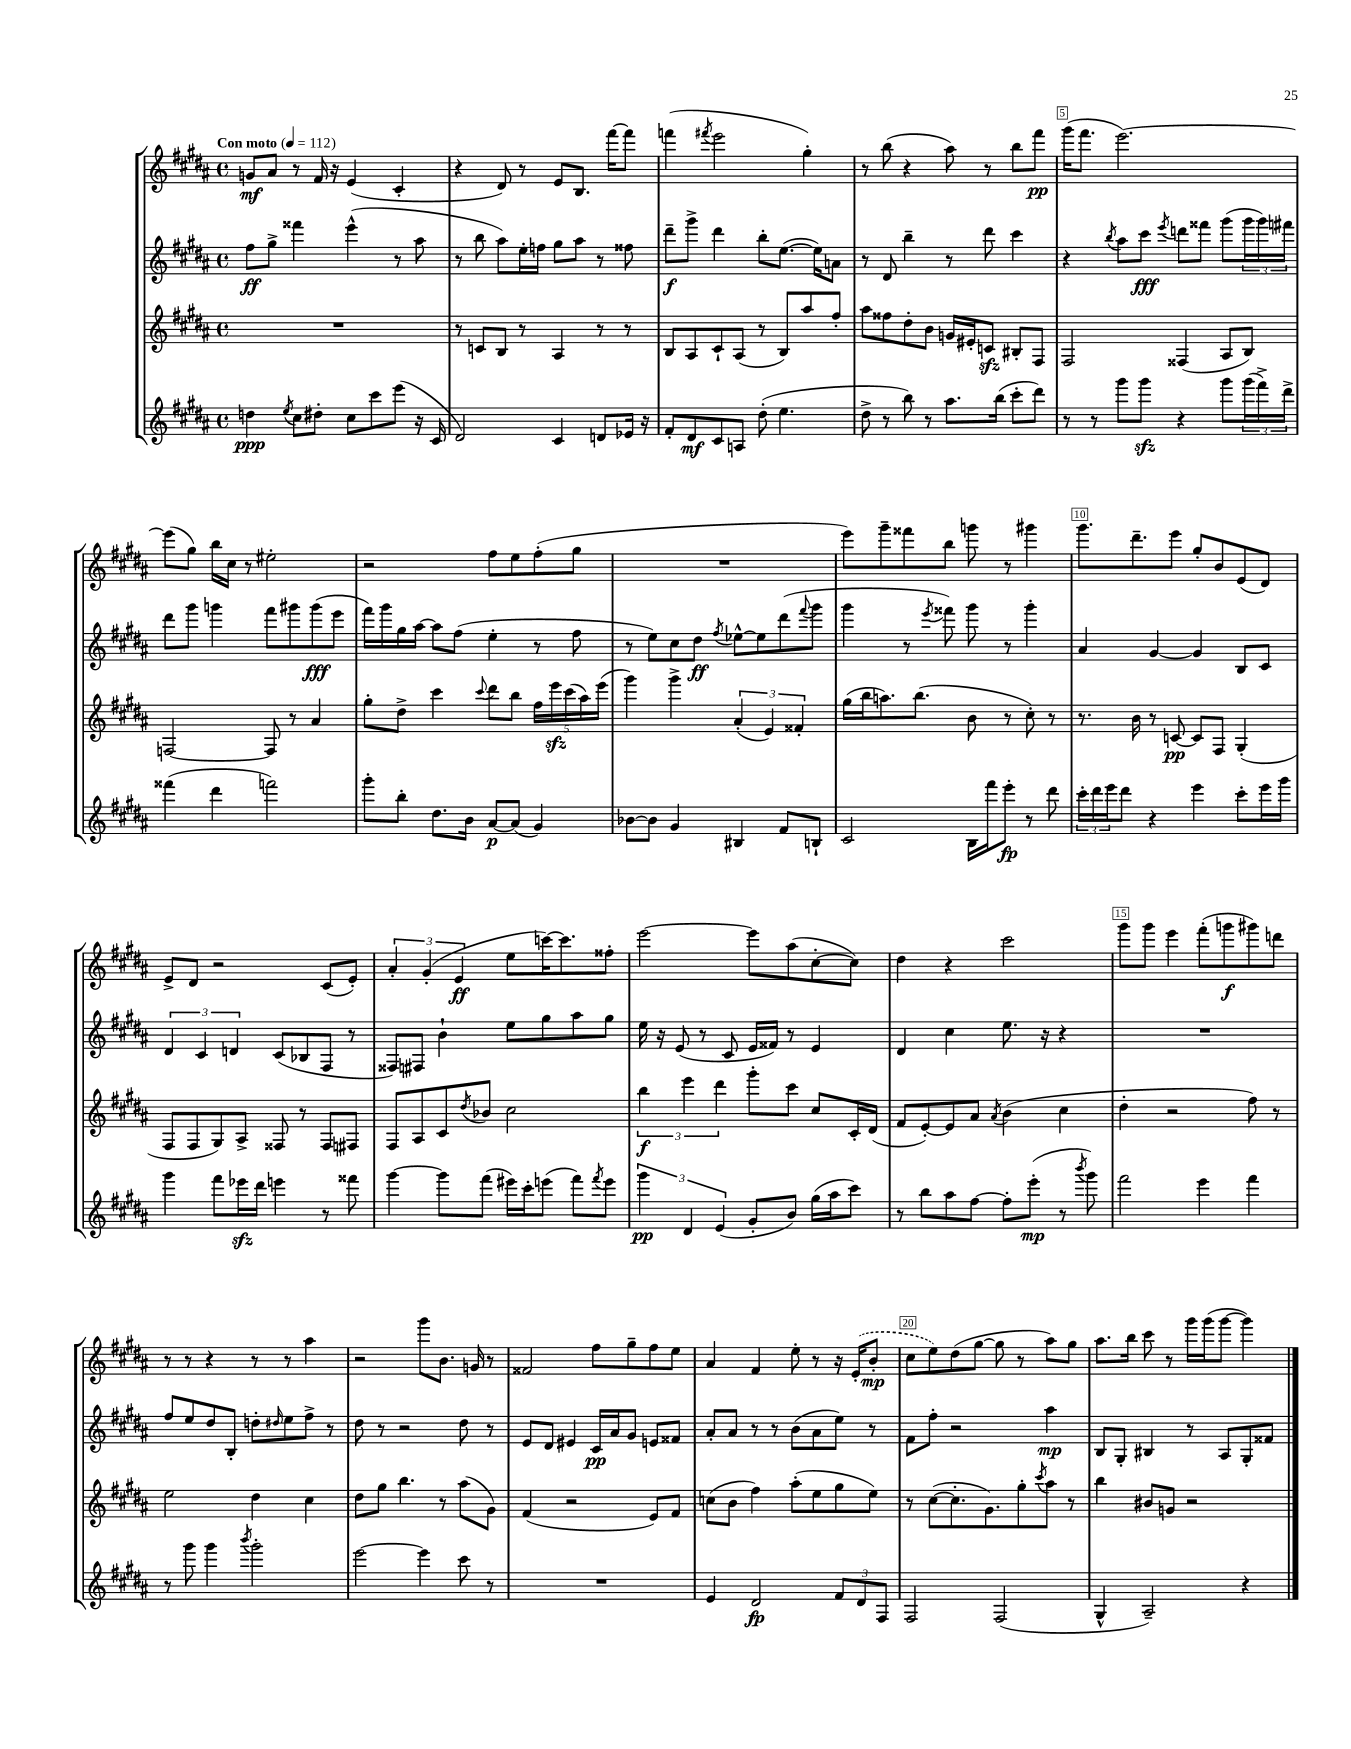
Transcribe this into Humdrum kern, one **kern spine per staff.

**kern	**kern	**kern	**kern
*staff4	*staff3	*staff2	*staff1
*clefG2	*clefG2	*clefG2	*clefG2
*k[f#c#g#d#a#]	*k[f#c#g#d#a#]	*k[f#c#g#d#a#]	*k[f#c#g#d#a#]
*M4/4	*M4/4	*M4/4	*M4/4
*met(c)	*met(c)	*met(c)	*met(c)
*MM112	*MM112	*MM112	*MM112
4dd	1r	8ff#	8g
.	.	8gg#^	8a#
8qee	.	.	.
8cc#	.	4fff##	8r
8dd#'	.	.	16f#
.	.	.	16r
8cc#	.	(4eee^^	(4e
8ccc#	.	.	.
(8eee	.	8r	4c#'
16r	.	8aa#	.
16c#	.	.	.
=	=	=	=
2d#)	8r	8r	4r
.	8c	8bb	.
.	8B	8aa#)	8d#)
.	8r	16ee'	8r
.	.	16ff	.
4c#	4A#	8gg#	8e
.	.	8aa#	8.B
8d	8r	8r	.
.	.	.	[16fff#
16e-	8r	8ff##	8fff#]
16r	.	.	.
=	=	=	=
8f#'	8B	8ddd#~	(4fff
8d#	8A#	8ggg#^	.
.	.	.	8qfff#
8c#	8c#`	4ddd#	2eee
8A	(8A#	.	.
(8dd#'	8r	8bb'	.
4.ee	8B)	([8.ee	.
.	8aa#	.	4gg#')
.	.	16ee])	.
.	8ff#'	8a	.
=	=	=	=
8dd#^	8aa#	8r	8r
8r	8ff##	8d#	(8bb
8bb)	8dd#'	4bb~	4r
8r	8b	.	.
8.aa#	16g	8r	8aa#)
.	16e#'	.	.
.	8c	8ddd#	8r
(16bb	.	.	.
8ccc#'	8B#'	4ccc#	8bb
8ddd#)	8F#	.	8fff#
=	=	=	=
8r	2F#	4r	(16ggg#
.	.	.	8.fff#
8r	.	.	.
.	.	8qbb	.
8ggg#	.	8aa#	[2.eee)
8ggg#	.	8ccc#	.
.	.	8qeee	.
4r	(4F##	8ddd	.
.	.	8fff##	.
8ggg#	8A#	(8ggg#	.
(24ggg#	8B)	24ggg#	.
24fff#^)	.	24ggg#)	.
24ddd#^	.	24fff#	.
=	=	=	=
(4fff##	[2F	8ddd#	(8eee]
.	.	8ggg#	8gg#)
4ddd#	.	4ggg	16bb
.	.	.	16cc#
.	.	.	8r
2fff)	8F]	8fff#	2ee#'
.	8r	8ggg#	.
.	4a#	(8ggg#	.
.	.	8eee	.
=	=	=	=
8ggg#'	8gg#'	16fff#)	2r
.	.	16ggg#	.
8bb'	8dd#^	16gg#	.
.	.	[16aa#	.
8.dd#	4ccc#	8aa#]	.
.	.	(8ff#	.
16b	.	.	.
.	8qqccc#	.	.
[8a#	8ddd#	4ee'	8ff#
(8a#]	8bb	.	8ee
4g#)	20ff#	8r	(8ff#'
.	20eee	.	.
.	(20ccc#	.	.
.	.	8ff#	8gg#
.	20aa#)	.	.
.	(20eee	.	.
=	=	=	=
[8b-	4ggg#)	8r	1r
8b-]	.	8ee)	.
4g#	4ggg#^	8cc#	.
.	.	8dd#	.
.	.	8qff#	.
4B#	(6a#'	[8ee-^^	.
.	.	8ee-]	.
.	6e)	.	.
8f#	.	(8ddd#	.
.	6f##'	.	.
.	.	8qqfff#	.
8B`	.	8ggg#	.
=	=	=	=
2c#	(16gg#	4ggg#	8eee)
.	16bb	.	.
.	8.aa)	.	8ggg#~
.	.	8r	8fff##
.	(8.bb	.	.
.	.	8qeee	.
.	.	8fff##)	8bb
16B	8b	8ggg#	8ggg
16fff#	.	.	.
8eee'	8r	8r	8r
8r	8cc#')	4ggg#'	4ggg#
8ddd#	8r	.	.
=	=	=	=
24ccc#'	8.r	4a#	8.ggg#
24ddd#	.	.	.
24eee	.	.	.
8ddd#	.	.	.
.	16b	.	8.ddd#~
4r	8r	[4g#	.
.	[8c	.	8eee
4eee	8c]	4g#]	8gg#'
.	8F#	.	8b
8ccc#'	(4G#'	8B	(8e
16eee	.	8c#	8d#)
16ggg#	.	.	.
=	=	=	=
4ggg#	8F#	6d#	8e^
.	8F#	.	8d#
.	.	6c#	.
8fff#	8G#)	.	2r
.	.	6d	.
16eee-	8A#^	.	.
16ddd#	.	.	.
4eee	8F##	(8c#	.
.	8r	8B-	.
8r	8F##	8F#	(8c#
8fff##	8F#	8r	8e')
=	=	=	=
[4ggg#	8F#	8F##)	6a#'
.	8A#	8F#	.
.	.	.	(6g#'
8ggg#]	8c#	4b`	.
.	.	.	6e
.	8qdd#	.	.
(8fff#	8b-	.	.
16eee#)	2cc#	8ee	8ee
16ccc#'	.	.	.
(8eee	.	8gg#	[16ccc)
.	.	.	8.ccc]
8fff#)	.	8aa#	.
8qfff#	.	.	.
8eee	.	8gg#	8ff##'
=	=	=	=
6ggg#	6bb	16ee	[2eee
.	.	16r	.
.	.	(8e	.
6d#	6eee	.	.
.	.	8r	.
(6e	6ddd#	.	.
.	.	8c#	.
8g#'	8ggg#'	16e	8eee]
.	.	16f##)	.
8b)	8ccc#	8r	(8aa#
(16gg#	8cc#	4e	[8cc#'
16aa#	.	.	.
8ccc#)	16c#'	.	8cc#])
.	(16d#	.	.
=	=	=	=
8r	8f#	4d#	4dd#
8bb	[8e')	.	.
8aa#	8e]	4cc#	4r
[8ff#	8a#	.	.
.	8qa#	.	.
8ff#']	(4b	8.ee	2ccc#
(8eee'	.	.	.
.	.	16r	.
8r	4cc#	4r	.
8qbbb	.	.	.
8ggg#)	.	.	.
=	=	=	=
2fff#	4dd#'	1r	8ggg#
.	.	.	8ggg#
.	2r	.	4eee
4eee	.	.	(8fff#'
.	.	.	8ggg
4fff#	8ff#)	.	8ggg#)
.	8r	.	8ddd
=	=	=	=
8r	2ee	8ff#	8r
8ggg#	.	8ee	8r
4ggg#	.	8dd#	4r
.	.	8B'	.
8qbbb	.	.	.
2ggg#'	4dd#	8dd'	8r
.	.	16qqdd#	.
.	.	8ee	8r
.	4cc#	8ff#^	4aa#
.	.	8r	.
=	=	=	=
[2eee	8dd#	8dd#	2r
.	8gg#	8r	.
.	4.bb	2r	.
4eee]	.	.	8ggg#
.	8r	.	8.b
8ccc#	(8aa#	8dd#	.
.	.	.	16g
8r	8g#)	8r	8r
=	=	=	=
1r	(4f#	8e	2f##
.	.	8d#	.
.	2r	4e#	.
.	.	16c#	8ff#
.	.	16a#	.
.	.	8g#	8gg#~
.	8e)	8e	8ff#
.	8f#	8f##	8ee
=	=	=	=
4e	(8cc	8a#'	4a#
.	8b	8a#	.
2d#	4ff#)	8r	4f#
.	.	8r	.
.	(8aa#'	(8b	8ee'
.	8ee	8a#	8r
12f#	8gg#	8ee)	16r
.	.	.	(16e'
12d#	.	.	.
.	8ee)	8r	8b'
12F#	.	.	.
=	=	=	=
2F#	8r	8f#	8cc#
.	([8cc#	8ff#'	8ee)
.	8.cc#']	2r	(8dd#
.	.	.	[8gg#
.	8.g#)	.	.
(2F#	.	.	8gg#]
.	8gg#'	.	8r
.	8qccc#	.	.
.	8aa#	4aa#	8aa#)
.	8r	.	8gg#
=	=	=	=
4G#^^	4bb	8B	8.aa#
.	.	8G#'	.
.	.	.	16bb
2A#~)	8b#	4B#	8ccc#
.	8g	.	8r
.	2r	8r	16ggg#
.	.	.	(16ggg#
.	.	8A#	[8ggg#
4r	.	8G#'	4ggg#])
.	.	8f##	.
==	==	==	==
*-	*-	*-	*-
